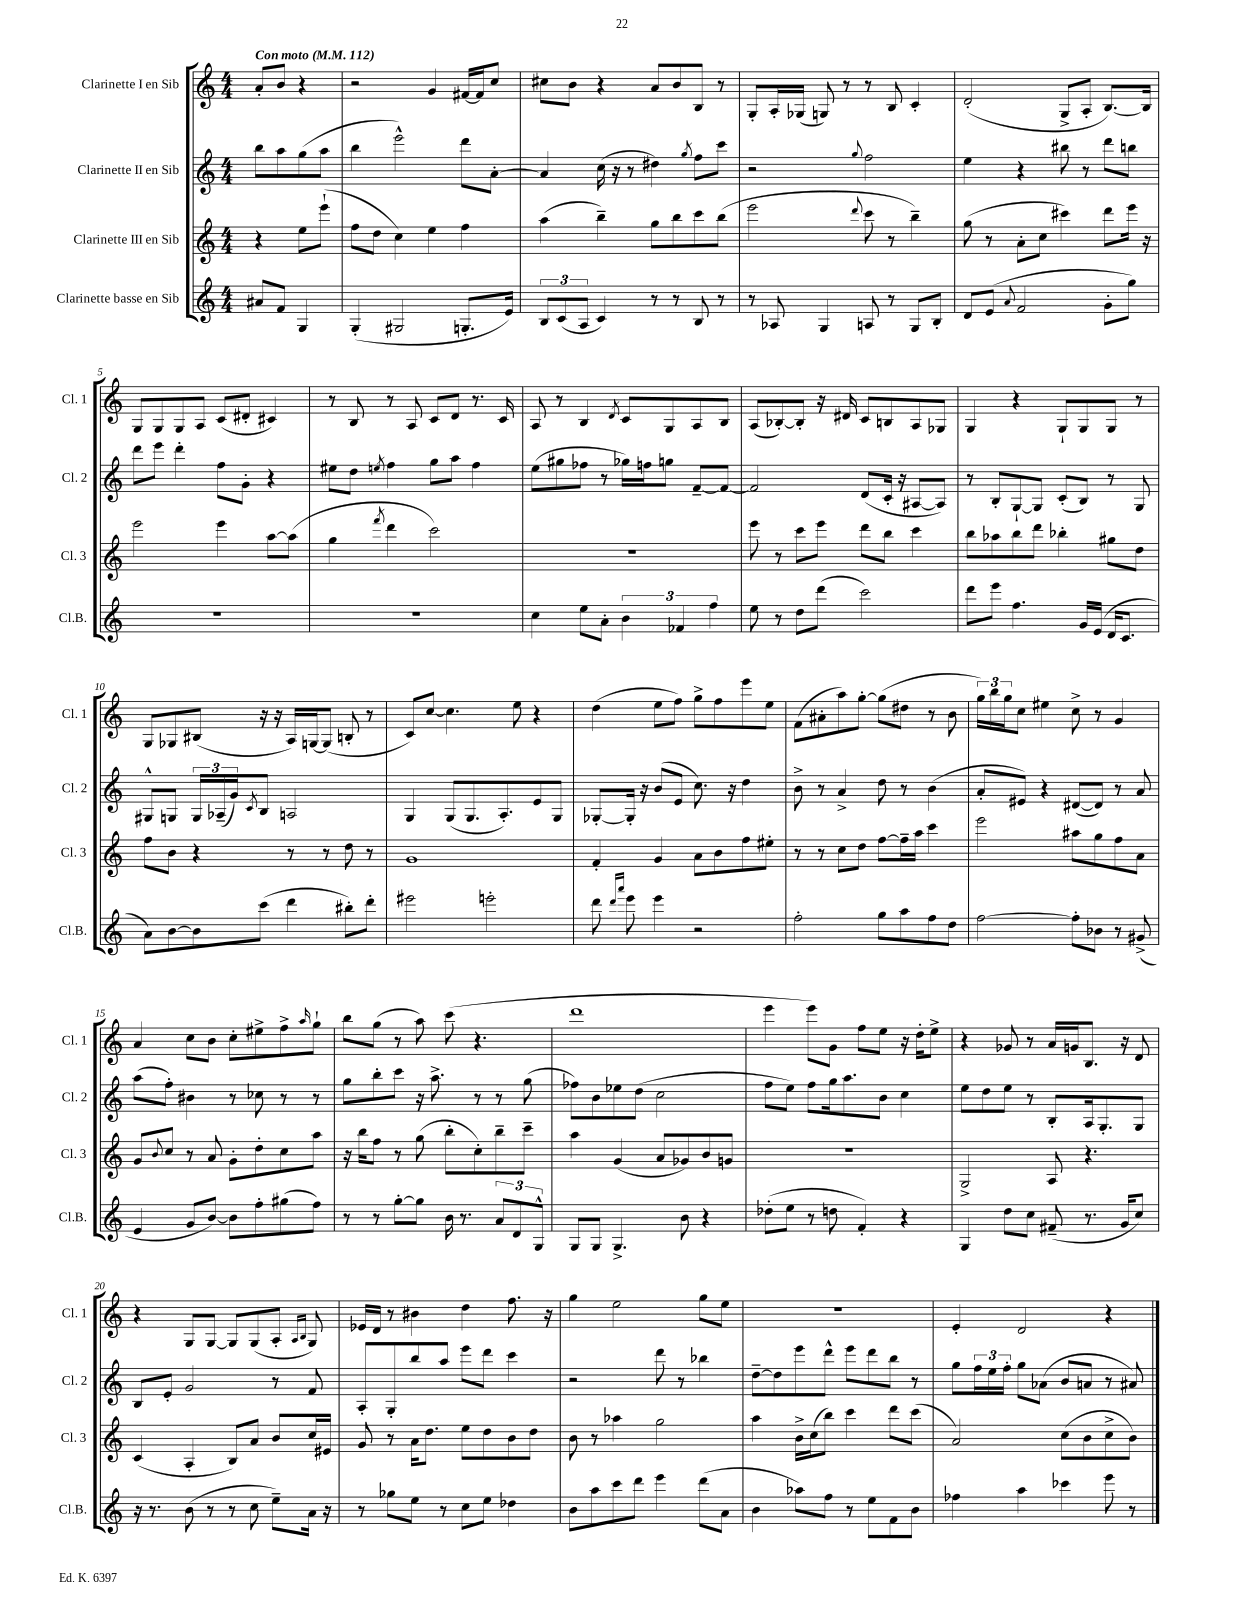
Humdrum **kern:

**kern	**kern	**kern	**kern
*staff4	*staff3	*staff2	*staff1
*clefG2	*clefG2	*clefG2	*clefG2
*k[]	*k[]	*k[]	*k[]
*M4/4	*M4/4	*M4/4	*M4/4
*MM112	*MM112	*MM112	*MM112
8a#	4r	8bb	8a'
8f	.	8aa	8b
4G	8ee	(8gg	4r
.	(8eee`	8aa	.
=	=	=	=
(4G'	8ff	4bb	2r
.	8dd	.	.
2G#	4cc)	2eee^^)	.
.	4ee	.	4g
8.G'	4ff	8ddd	[16f#
.	.	.	16f#]
.	.	[8a'	8cc
16e)	.	.	.
=	=	=	=
12B	(4aa	4a]	8cc#
(12c	.	.	.
.	.	.	8b
12A	.	.	.
4c)	4bb~)	(16cc	4r
.	.	16r	.
.	.	8r	.
8r	8gg	4dd#)	8a
8r	8bb	.	8b
.	.	8qgg	.
8B	8ccc	8ff	8B
8r	(8bb	8ccc	8r
=	=	=	=
8r	2eee	2r	8G'
8A-	.	.	16A'
.	.	.	(16G-
4G	.	.	8G)
.	.	.	8r
.	8qqddd	8qqgg	.
8A	8ccc	2ff	8r
8r	8r	.	8B
8G	4bb~)	.	4c'
8B'	.	.	.
=	=	=	=
8d	(8gg	4ee	(2d'
(8e	8r	.	.
8qqa	.	.	.
2f	8a'	4r	.
.	8cc	.	.
.	4ccc#)	8bb#	8G^
.	.	8r	8A'
8g'	8ddd	8ddd	[8.B)
8gg)	16eee	8bb	.
.	16r	.	16B]
=	=	=	=
1r	2eee	8ddd	8G
.	.	8eee	8G
.	.	4ddd'	8G
.	.	.	8A
.	4eee	8ff	(8c
.	.	8g'	8d#'
.	[8aa	4r	4c#)
.	(8aa]	.	.
=	=	=	=
1r	4gg	8ee#	8r
.	.	8dd	8B
.	8qfff	8qee	.
.	4ddd	4ff	8r
.	.	.	8A
.	2ccc)	8gg	8c
.	.	8aa	8d
.	.	4ff	8.r
.	.	.	16c
=	=	=	=
4cc	1r	(8ee	8A
.	.	8gg#	8r
8ee	.	8ff-	4B
8a'	.	8r	.
.	.	.	8qd
6b	.	16gg-)	8c
.	.	16ff	.
.	.	8gg	8G
6f-	.	.	.
.	.	[8f~	8A
6ff	.	.	.
.	.	8f_	8B
=	=	=	=
8ee	8eee	2f]	(8A
8r	8r	.	[8B-')
8dd	8ccc	.	8B-']
(8ddd	8eee	.	16r
.	.	.	16d#
2ccc)	8ddd	(8d	8c
.	8bb	16c'	8B
.	.	16r	.
.	4ccc	[8A#	8A
.	.	8A#])	8G-
=	=	=	=
8ddd	8bb	8r	4G
8eee	8aa-	8B'	.
4.ff	8bb	[8G`	4r
.	8ddd	8G]	.
.	4bb-'	(8c'	8G`
16g	.	8B)	8G
(16e	.	.	.
16d	8gg#	8r	8G
8.c	.	.	.
.	8dd	8G	8r
=	=	=	=
8a)	8ff	8G#^^	8G
[8b	8b	8G	8G-
8b]	4r	24G	(8B#
.	.	(24A-~	.
.	.	24g)	.
.	.	8qc	.
(8ccc	.	8B	16r
.	.	.	16r
4ddd	8r	2A	16A)
.	.	.	[16G
.	8r	.	(8G]
8bb#')	8dd	.	8B'
8ddd'	8r	.	8r
=	=	=	=
2eee#	1g	4G	8c)
.	.	.	[8cc
.	.	(8G	4.cc]
.	.	8.G	.
2eee'	.	.	.
.	.	8.A')	.
.	.	.	8ee
.	.	8e	4r
.	.	8G	.
=	=	=	=
8ddd	4f'	[8G-'	(4dd
16qqddd	.	.	.
16qqaaa	.	.	.
8eee	.	16G-']	.
.	.	16r	.
4eee	4g	(8b	8ee
.	.	8e	8ff)
2r	8a	8.cc)	8gg^
.	8b	.	8ff
.	.	16r	.
.	8ff	4dd	8eee
.	8ee#'	.	8ee
=	=	=	=
2ff'	8r	8b^	(8f
.	8r	8r	8a#'
.	8cc	4a^	8aa)
.	8dd	.	[8gg'
8gg	[8ff	8dd	(8gg]
8aa	16ff~]	8r	8dd#
.	16aa	.	.
8ff	4ccc	(4b	8r
8dd	.	.	8b
=	=	=	=
[2ff	2eee	8a'	24gg)
.	.	.	24bb
.	.	.	24gg
.	.	8e#)	8cc
.	.	4r	4ee#
8ff']	8aa#	([8d#	8cc^
8b-	8gg	8d#])	8r
8r	8ff	8r	4g
(8g#^	8a	8a	.
=	=	=	=
4e	8g	(8aa	4a
.	8qqb	.	.
.	8cc	8ff')	.
8g	8r	4b#	8cc
[8b)	8a	.	8b
8b]	8g'	8r	8cc'
8ff'	8dd'	8cc-	8ee#^
(8gg#	8cc	8r	8ff^
.	.	.	16qqaa
8ff)	8aa	8r	8gg`
=	=	=	=
8r	16r	8gg	8bb
.	16bb	.	.
8r	8ff	8bb'	(8gg
[8gg'	8r	8ccc	8r
8gg]	(8gg	16r	8aa)
.	.	8.aa^	.
16b	8bb'	.	(8ccc
8.r	.	.	.
.	8cc')	8r	4.r
12a	8bb~	8r	.
12d	.	.	.
.	8ccc~	(8gg	.
12G^^	.	.	.
=	=	=	=
8G	4aa	8ff-)	1ddd
8G	.	8b	.
4.G^	(4g	8ee-	.
.	.	(8dd	.
.	8a	2cc	.
8b	8g-)	.	.
4r	8b	.	.
.	8g	.	.
=	=	=	=
(8dd-'	1r	8ff	4eee
8ee	.	8ee)	.
8r	.	8ff	8eee)
8dd	.	16gg	8g
.	.	8.aa	.
4f')	.	.	8ff
.	.	8b	8ee
4r	.	4cc	16r
.	.	.	16dd'
.	.	.	8ee^
=	=	=	=
4G	2G^	8ee	4r
.	.	8dd	.
8dd	.	8ee	8g-
8cc	.	8r	8r
(8f#~	8A	8B'	16a
.	.	.	16g
8.r	4.r	16A	8.B
.	.	8.G'	.
16g	.	.	16r
8cc)	.	8G	8d
=	=	=	=
16r	(4c	8B	4r
8.r	.	.	.
.	.	8e'	.
(8b	4A'	2g	8G
8r	.	.	[8G
8r	8B)	.	8G]
8cc	8a	.	(8G
8ee~)	8b	8r	8A'
.	.	.	16qqA
.	.	.	16qqB
16a	16cc	8f	8G)
16r	16e#	.	.
=	=	=	=
8r	8g	8A'	16e-
.	.	.	16d
8gg-	8r	8G'	8r
8ee	16a	8bb	4b#
.	8.dd	.	.
8r	.	8aa	.
8cc	8ee	8eee	4dd
8ee	8dd	8ddd	.
4dd-	8b	4ccc	8.ff
.	8dd	.	.
.	.	.	16r
=	=	=	=
8b	8b	2r	4gg
8aa	8r	.	.
8ccc	4aa-	.	2ee
8ddd	.	.	.
4eee	2gg	8ddd	.
.	.	8r	.
(8ddd	.	4bb-	8gg
8a	.	.	8ee
=	=	=	=
4b	4aa	[8dd~	1r
.	.	8dd]	.
8aa-)	16b^	8eee	.
.	(16cc	.	.
8ff	8bb)	8ddd^^	.
8r	4ccc	8eee	.
8ee	.	8ddd	.
8f	8ddd	8bb	.
8b	(8ccc	8r	.
=	=	=	=
4ff-	2a)	8gg	4e'
.	.	24ff	.
.	.	24ee	.
.	.	24ff'	.
4aa	.	8gg	2d
.	.	(8a-	.
4ccc-	(8cc	8b	.
.	8b	8a	.
8eee	8cc^	8r	4r
8r	8b)	8a#)	.
==	==	==	==
*-	*-	*-	*-
